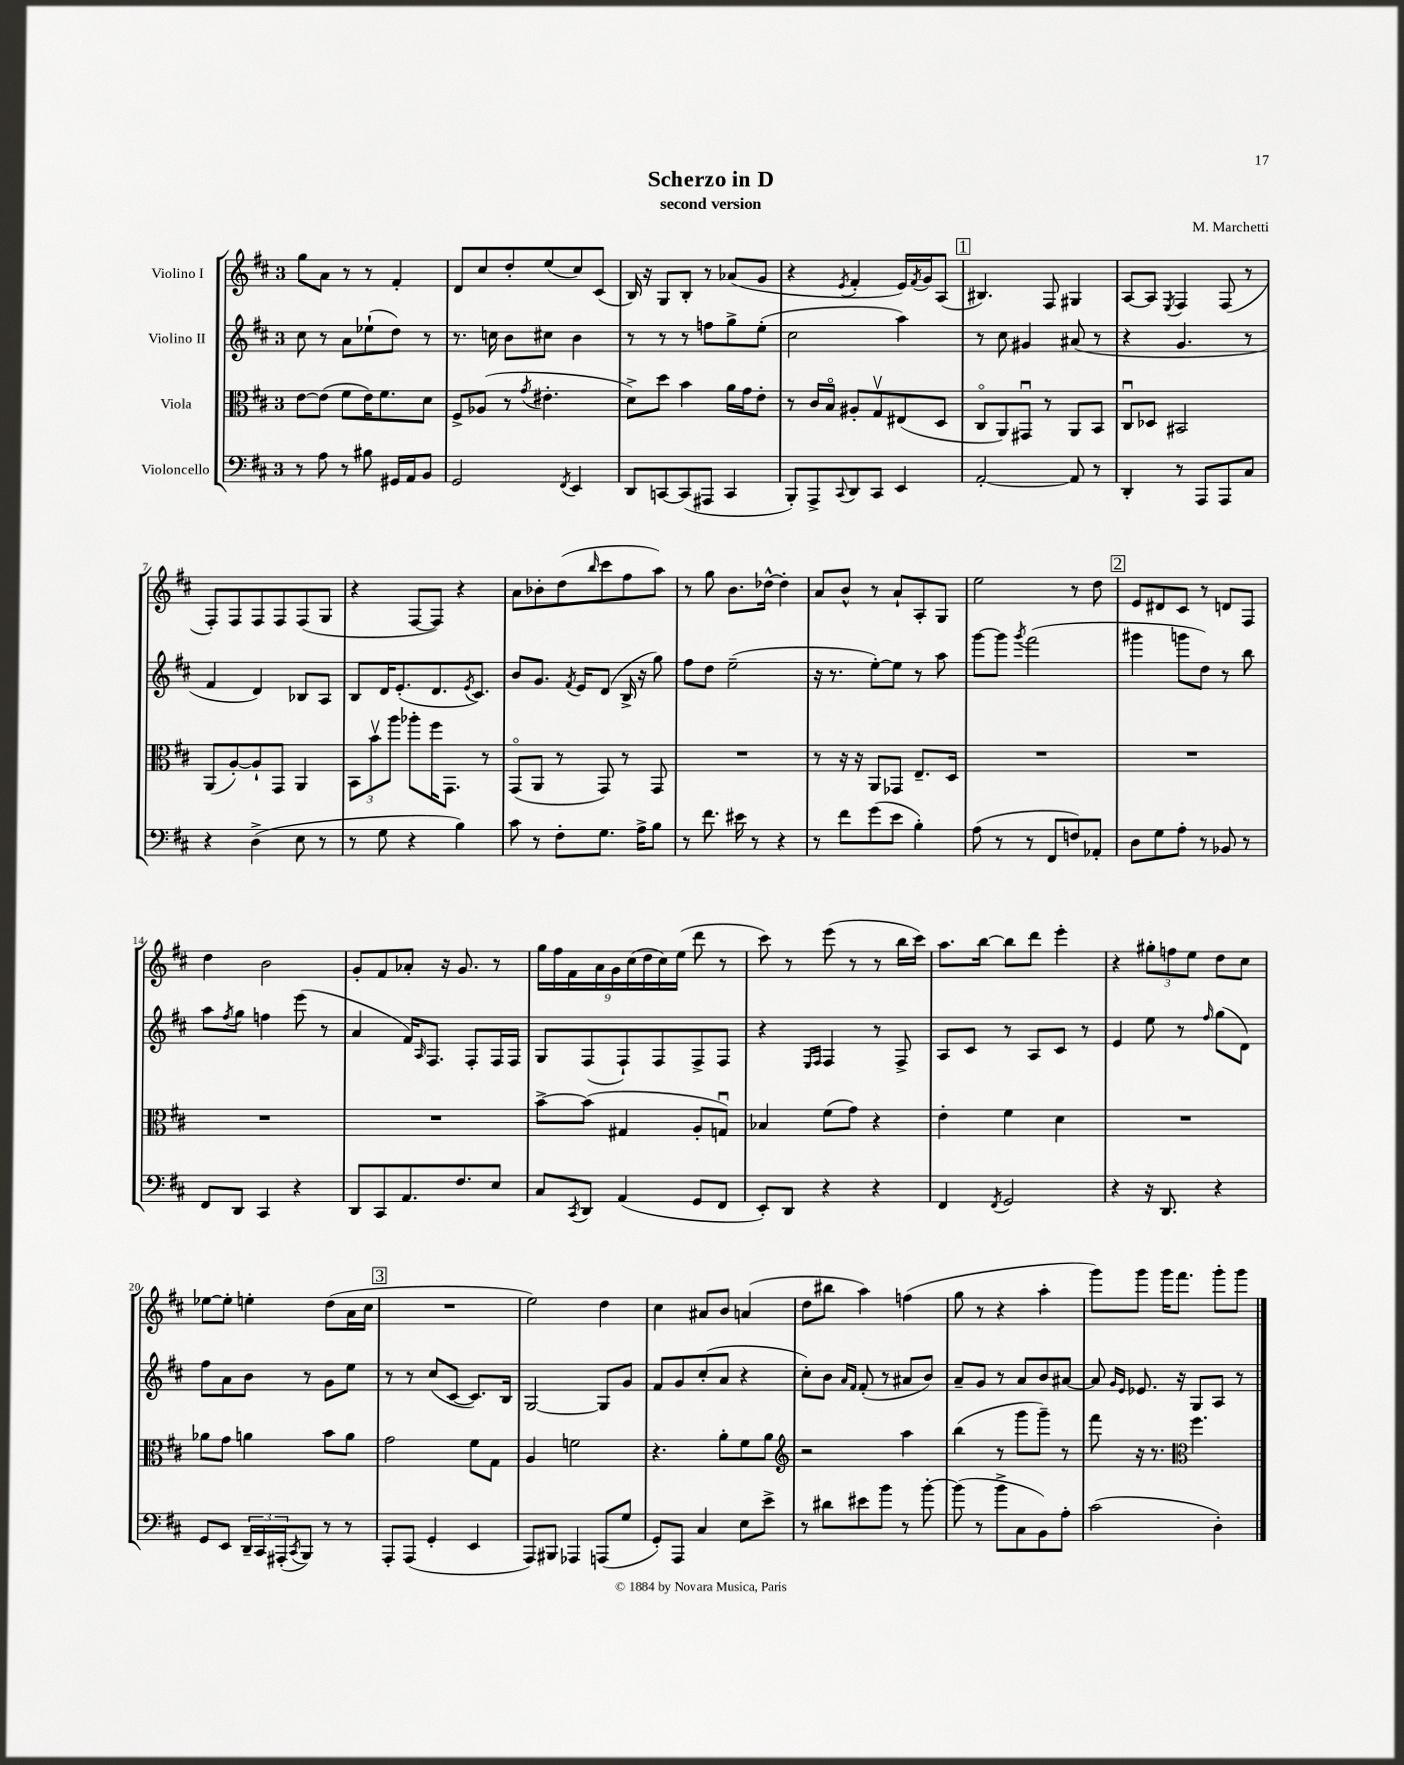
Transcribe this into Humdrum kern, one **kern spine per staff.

**kern	**kern	**kern	**kern
*staff4	*staff3	*staff2	*staff1
*clefF4	*clefC3	*clefG2	*clefG2
*k[f#c#]	*k[f#c#]	*k[f#c#]	*k[f#c#]
*M3/4	*M3/4	*M3/4	*M3/4
8r	[8e	8cc#	8gg
8A	(8e]	8r	8a
8r	8f#	8a	8r
8B#	16e)	(8ee-`	8r
.	8.f#	.	.
16GG#	.	8dd)	4f#'
16AA	.	.	.
8BB	8d	8r	.
=	=	=	=
2GG	8F#^	8.r	8d
.	(8A-	.	8cc#
.	.	16cc	.
.	8r	8b	8dd'
.	8qg	.	.
.	4.e#'	8cc#	(8ee
8qFF#	.	.	.
4EE	.	4b	8cc#)
.	.	.	(8c#
=	=	=	=
8DD	8d^)	8r	16B)
.	.	.	16r
[8CC	8dd	8r	8G
(8CC]	4b	8r	8B'
8AAA#	.	8ff	8r
4CC	16a	8gg^	(8a-
.	16g	.	.
.	8e'	(8ee'	8g
=	=	=	=
8BBB')	8r	2cc#	4r
8AAA^	16c#	.	.
.	16Bo	.	.
8qqCC#	.	.	8qe
8DD	8A#'	.	4f#'
8CC#	8Gv	.	.
4EE	(8E#	4aa)	16e)
.	.	.	8qf#
.	.	.	16g
.	8D	.	(8A
=	=	=	=
[2AA'	8C#o	8r	4.B#)
.	8AA)	8cc#	.
.	8GG#u	4g#	.
.	8r	.	8F#
8AA]	8AA	(8a#	4G#
8r	8BB	8r	.
=	=	=	=
4DD'	8C#u	4r	[8A
.	8D-	.	8A]
.	.	.	8qE
8r	2BB#	4.g	4F#
8AAA	.	.	.
8AAA	.	.	(8F#
8C#	.	8r	8r
=	=	=	=
4r	(8AA	4f#	8F#')
.	[8A')	.	8F#
(4D^	8A`]	4d)	8F#
.	8GG	.	8F#
8E	4AA	8B-	(8F#
8r	.	8A	8G
=	=	=	=
8r	12BB	8B	4r
.	12bv	.	.
8G	.	16d	.
.	12aa	.	.
.	.	(8.e'	.
4r	8aa-'	.	[8F#
.	16ff#	8.d	8F#])
.	8.GG	.	.
4B)	.	.	4r
.	.	8qe	.
.	.	8.c#)	.
.	8r	.	.
=	=	=	=
8c#	(8GGo	8b	8a
8r	8AA	8.g	8b-'
8F#'	8r	.	(8dd
.	.	8qf#	.
.	.	16e	.
.	.	.	16qqbb
8.G	8GG)	(8d	8ccc#
.	8r	16B^	8ff#
16A^	.	16r	.
8B	8GG	8gg)	8aa)
=	=	=	=
8r	2.r	8ff#	8r
8.f#	.	8dd	8gg
.	.	(2ee~	8.b
16e#	.	.	.
8r	.	.	.
.	.	.	[16dd-^^
4r	.	.	4dd-']
=	=	=	=
8r	8r	16r	8a
.	.	8.r	.
8f#	16r	.	8b^^
.	16r	.	.
(8g	8AA	[8ee')	8r
8e	8GG-	8ee]	8a`
4B')	8.E~	8r	8A'
.	.	8aa	8G
.	16D	.	.
=	=	=	=
(8A	2.r	[8ggg	2ee
8r	.	8ggg]	.
.	.	8qggg	.
8r	.	(2fff#	.
8FF#	.	.	.
8F)	.	.	8r
8AA-'	.	.	8dd
=	=	=	=
8D	2.r	4ggg#	8e
8G	.	.	8d#
8A'	.	8ggg	8c#
8r	.	8dd)	8r
8BB-	.	8r	8d
8r	.	8bb	8F#
=	=	=	=
8FF#	2.r	8aa	4dd
.	.	8qff#	.
8DD	.	8gg	.
4CC#	.	4ff	2b
4r	.	(8eee	.
.	.	8r	.
=	=	=	=
8DD	2.r	4a	8g'
8CC#	.	.	8f#
8.AA	.	16f#)	8a-'
.	.	16qqA	.
.	.	8.F#	.
.	.	.	16r
8.F#	.	.	8.g
.	.	8F#'	.
8E	.	16F#	8r
.	.	16F#	.
=	=	=	=
8C#	[8b^	8G	18gg
.	.	.	18ff#
.	.	.	18f#
8qCC#	.	.	.
8DD	(8b]	(8F#	.
.	.	.	18a
.	.	.	18g
(4AA	4G#	8F#`)	.
.	.	.	(18cc#
.	.	.	18dd
.	.	8F#	.
.	.	.	18cc#)
.	.	.	(18ee
8GG	8A'	8F#^	8ddd
8FF#	8Gu)	8F#	8r
=	=	=	=
8EE')	4B-	4r	8ccc#)
8DD	.	.	8r
.	.	16qqE	.
.	.	16qqF#	.
4r	(8f#	4F#	(8eee
.	8g)	.	8r
4r	4r	8r	8r
.	.	8F#^	16bb
.	.	.	16ccc#)
=	=	=	=
4FF#	4e'	8A	8.aa
.	.	8c#	.
.	.	.	[16bb
8qFF#	.	.	.
2GG	4f#	8r	8bb]
.	.	8A	8ddd
.	4d	8c#	4eee'
.	.	8r	.
=	=	=	=
4r	2.r	4e	4r
16r	.	8ee	12gg#'
8.DD	.	.	.
.	.	.	12ff
.	.	8r	.
.	.	.	12ee
.	.	16qqff#	.
4r	.	(8gg	8dd
.	.	8d)	8cc#
=	=	=	=
8GG	8a-	8ff#	[8ee-
8EE	8g	8a	8ee-']
24DD~	4a	8b	4ee'
24CC#	.	.	.
(24AAA#'	.	.	.
8qCC#	.	.	.
8BBB)	.	8r	.
8r	8b	8g	(8dd
8r	8a	8ee	16a
.	.	.	16cc#
=	=	=	=
8AAA'	2g	8r	2.r
(8AAA	.	8r	.
4GG'	.	(8cc#	.
.	.	[8c#	.
4EE	8f#	8.c#])	.
.	8G	.	.
.	.	16B	.
=	=	=	=
8AAA)	4A	[2G	2ee)
8BBB#	.	.	.
4AAA-	2f	.	.
(8AAA	.	8G]	4dd
8G	.	8g	.
=	=	=	=
8GG')	4.r	8f#	4cc#
8AAA	.	8g	.
4C#	.	(8cc#'	8a#
.	8a'	8a	8b
8E	8f#	4r	(4a
8e^	8a	.	.
=	=	=	=
*	*clefG2	*	*
8r	2r	8cc#')	8dd
8d#	.	8b	8bb#
.	.	16qqa	.
.	.	16qqf#	.
8e#	.	(8f#'	4aa)
8b	.	8r	.
8r	4aa	8a#	(4ff
[8b'	.	8b)	.
=	=	=	=
(8b]	(4bb	8a~	8gg
8r	.	8g	8r
8b^	8r	8r	4r
8C#	8ggg	8a	.
8BB)	8ggg~)	8b	4aa'
8A'	8r	[8a#	.
=	=	=	=
(2c#	8fff#	8a#]	8ggg)
.	.	16qqg	.
.	.	16qqe	.
.	16r	8.e-	8ggg
.	8.r	.	.
.	.	.	16ggg
.	.	16r	8.fff#
*	*clefC3	*	*
.	4.ff#	8G	.
4D')	.	8A	8ggg'
.	.	8r	8ggg
==	==	==	==
*-	*-	*-	*-
